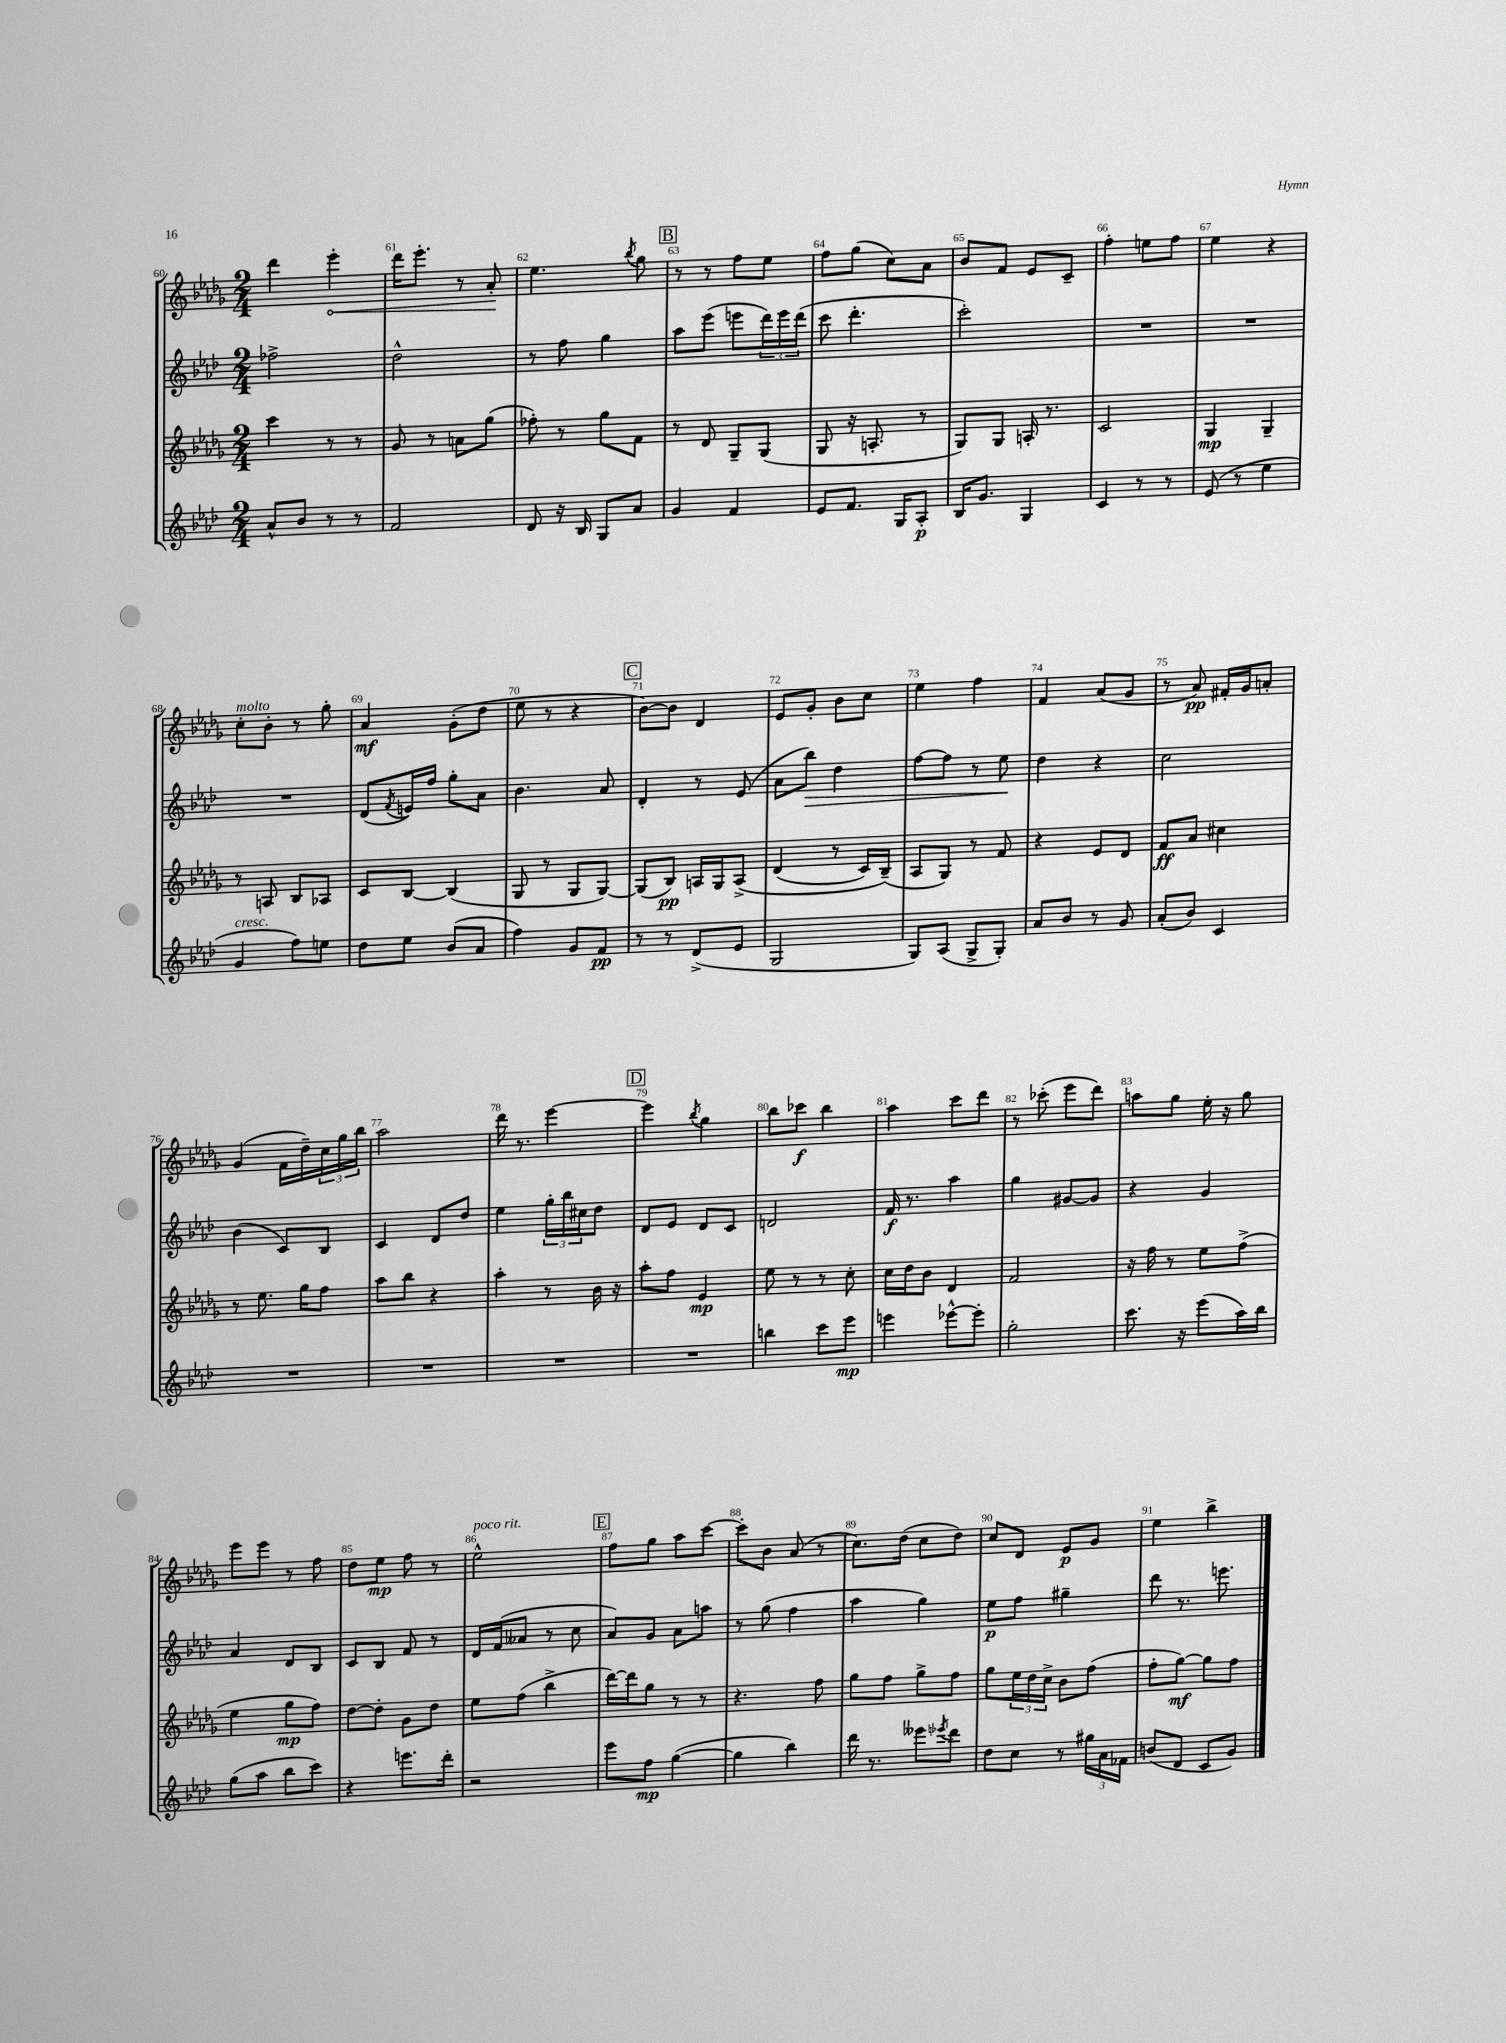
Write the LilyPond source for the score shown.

<<
\new StaffGroup <<
\new Staff = "s0" {
    \clef treble \key des \major \numericTimeSignature \time 2/4
    des'''4 \once \override Hairpin.circled-tip = ##t ees'''4-.\< |
    des'''16 ees'''8.-. r8 aes'8-.\! |
    ees''4. \acciaccatura { bes''8 } ges''8 |
    \mark \markup { \box "B" } r8 r8 f''8 ees''8 |
    f''8 ges''8( c''8) aes'8 |
    bes'8 f'8 ees'8 c'8-- |
    f''4-. e''8 f''8 |
    ees''4 r4 |
    c''8-.^\markup { \italic "molto" } bes'8-. r8 ges''8-. |
    aes'4\mf ges'8-.( des''8 |
    ees''8 r8 r4 |
    \mark \markup { \box "C" } bes'8~) bes'8 des'4 |
    ees'8 ges'8-. bes'8 c''8 |
    ees''4 f''4 |
    f'4 aes'8( ges'8 |
    r8 aes'8\pp) fis'16-. ges'16 a'8-. |
    ges'4( f'16 des''16--) \tuplet 3/2 { c''16 ges''16 bes''16 } |
    aes''2 |
    des'''16 r8. ees'''4~ |
    \mark \markup { \box "D" } ees'''4 \acciaccatura { bes''8 } ges''4 |
    bes''8 ces'''8\f bes''4 |
    aes''4 c'''8 des'''8 |
    r8 ces'''8-.( ees'''8 des'''8) |
    a''8 ges''8 ees''16-. r16 ges''8 |
    ees'''8 ees'''8 r8 f''8 |
    des''8 ees''8\mp f''8 r8 |
    ees''2-^^\markup { \italic "poco rit." } |
    \mark \markup { \box "E" } f''8 ges''8 aes''8 c'''8~ |
    c'''8-. bes'8 aes'8( r8 |
    c''8.) des''16( c''8 des''8) |
    c''8 des'8 ees'8\p ges'8 |
    ees''4 bes''4-> \bar "|." |
}
\new Staff = "s1" {
    \clef treble \key aes \major \numericTimeSignature \time 2/4
    fes''2-> |
    des''2-^ |
    r8 f''8 g''4 |
    \mark \markup { \box "B" } aes''8 ees'''8( e'''8 \tuplet 3/2 { des'''16) e'''16 des'''16( } |
    c'''8 des'''4.-. |
    c'''2-.) |
    R2 |
    R2 |
    R2 |
    des'8( \acciaccatura { f'8 } e'16) f''16 g''8-. aes'8 |
    bes'4. aes'8 |
    \mark \markup { \box "C" } des'4-. r8 ees'8( |
    aes'8 bes''8\>) des''4 |
    f''8~ f''8 r8 ees''8\! |
    des''4 r4 |
    c''2 |
    bes'4( c'8) bes8 |
    c'4 des'8 des''8 |
    ees''4 \tuplet 3/2 { g''16-. bes''16 cis''16 } des''8 |
    \mark \markup { \box "D" } des'8 ees'8 des'8 c'8 |
    d'2 |
    f'16\f r8. aes''4 |
    g''4 gis'8~ gis'8 |
    r4 g'4 |
    aes'4 des'8 bes8 |
    c'8 bes8 f'8 r8 |
    des'16 f'16( aeses'8 r8 c''8 |
    \mark \markup { \box "E" } aes'8) g'8 aes'8 a''8 |
    r8 g''8( f''4 |
    aes''4 g''4) |
    ees''8\p f''8 gis''4-- |
    des'''8 r8. e'''8. \bar "|." |
}
\new Staff = "s2" {
    \clef treble \key des \major \numericTimeSignature \time 2/4
    c'''4 r8 r8 |
    ges'8 r8 a'8 ges''8( |
    fes''8-.) r8 ges''8 f'8 |
    \mark \markup { \box "B" } r8 des'8 ges8-- ges8( |
    ges8 r16 a8.-. r8 |
    ges8) ges8 a16-. r8. |
    c'2 |
    ges4\mp ges4-- |
    r8 a8 bes8 aes8 |
    c'8 bes8~ bes4( |
    ges8 r8 ges8 ges8~) |
    \mark \markup { \box "C" } ges8( bes8\pp) a16 ges16 a8->\( |
    des'4( r8 c'16) bes16--(\) |
    aes8 ges8) r8 f'8 |
    r4 ees'8 des'8 |
    f'8\ff aes'8 cis''4 |
    r8 ees''8. ges''16 f''8 |
    aes''8 bes''8 r4 |
    aes''4-. r8 bes'16 r16 |
    \mark \markup { \box "D" } aes''8-. f''8 ees'4\mp |
    ees''8 r8 r8 c''8-. |
    c''16 des''16 bes'8 des'4 |
    f'2 |
    r16 f''16 r8 ees''8 f''8->( |
    ees''4 ges''8\mp f''8) |
    des''8~ des''8-. ges'8 des''8 |
    ees''8 f''8( bes''4-> |
    \mark \markup { \box "E" } des'''16~) des'''16 ges''8 r8 r8 |
    r4. f''8 |
    ges''8 f''8 ges''8-> f''8 |
    ges''8 \tuplet 3/2 { ees''16 des''16 c''16-> } bes'8 f''8( |
    f''8-. ges''8~\mf) ges''8 f''8 \bar "|." |
}
\new Staff = "s3" {
    \clef treble \key aes \major \numericTimeSignature \time 2/4
    aes'8-^ bes'8 r8 r8 |
    f'2 |
    des'8 r16 bes16 g8 aes'8 |
    \mark \markup { \box "B" } g'4 f'4 |
    ees'8 f'8. g16 aes8-.\p |
    bes16 g'8. g4 |
    c'4 r8 r8 |
    ees'8( r8 ees''4 |
    g'4^\markup { \italic "cresc." } f''8) e''8 |
    des''8 ees''8 bes'8( aes'8 |
    f''4) g'8 f'8\pp |
    \mark \markup { \box "C" } r8 r8 des'8->( ees'8 |
    g2 |
    g8) aes8( g8-> g8-.) |
    aes'8 bes'8 r8 g'8 |
    aes'8-.( bes'8) c'4 |
    R2 |
    R2 |
    R2 |
    \mark \markup { \box "D" } R2 |
    b''4 c'''8 ees'''8\mp |
    e'''4 ees'''8~-^ ees'''8-. |
    g''2-. |
    c'''8. r16 ees'''8( aes''16) bes''16 |
    g''8( aes''8 bes''8 c'''8) |
    r4 e'''8. des'''16-. |
    r2 |
    \mark \markup { \box "E" } ees'''8 f''8\mp g''4~( |
    g''4 bes''4) |
    des'''16 r8. eeses'''8 \acciaccatura { ees'''8 } des'''8 |
    des''8 c''8 r8 \tuplet 3/2 { gis''16 aes'16 fes'16 } |
    b'8( des'8 c'8 g'8) \bar "|." |
}
>>
>>
\layout { \context { \Score currentBarNumber = #60 \override BarNumber.break-visibility = ##(#f #t #t) barNumberVisibility = #all-bar-numbers-visible } }
